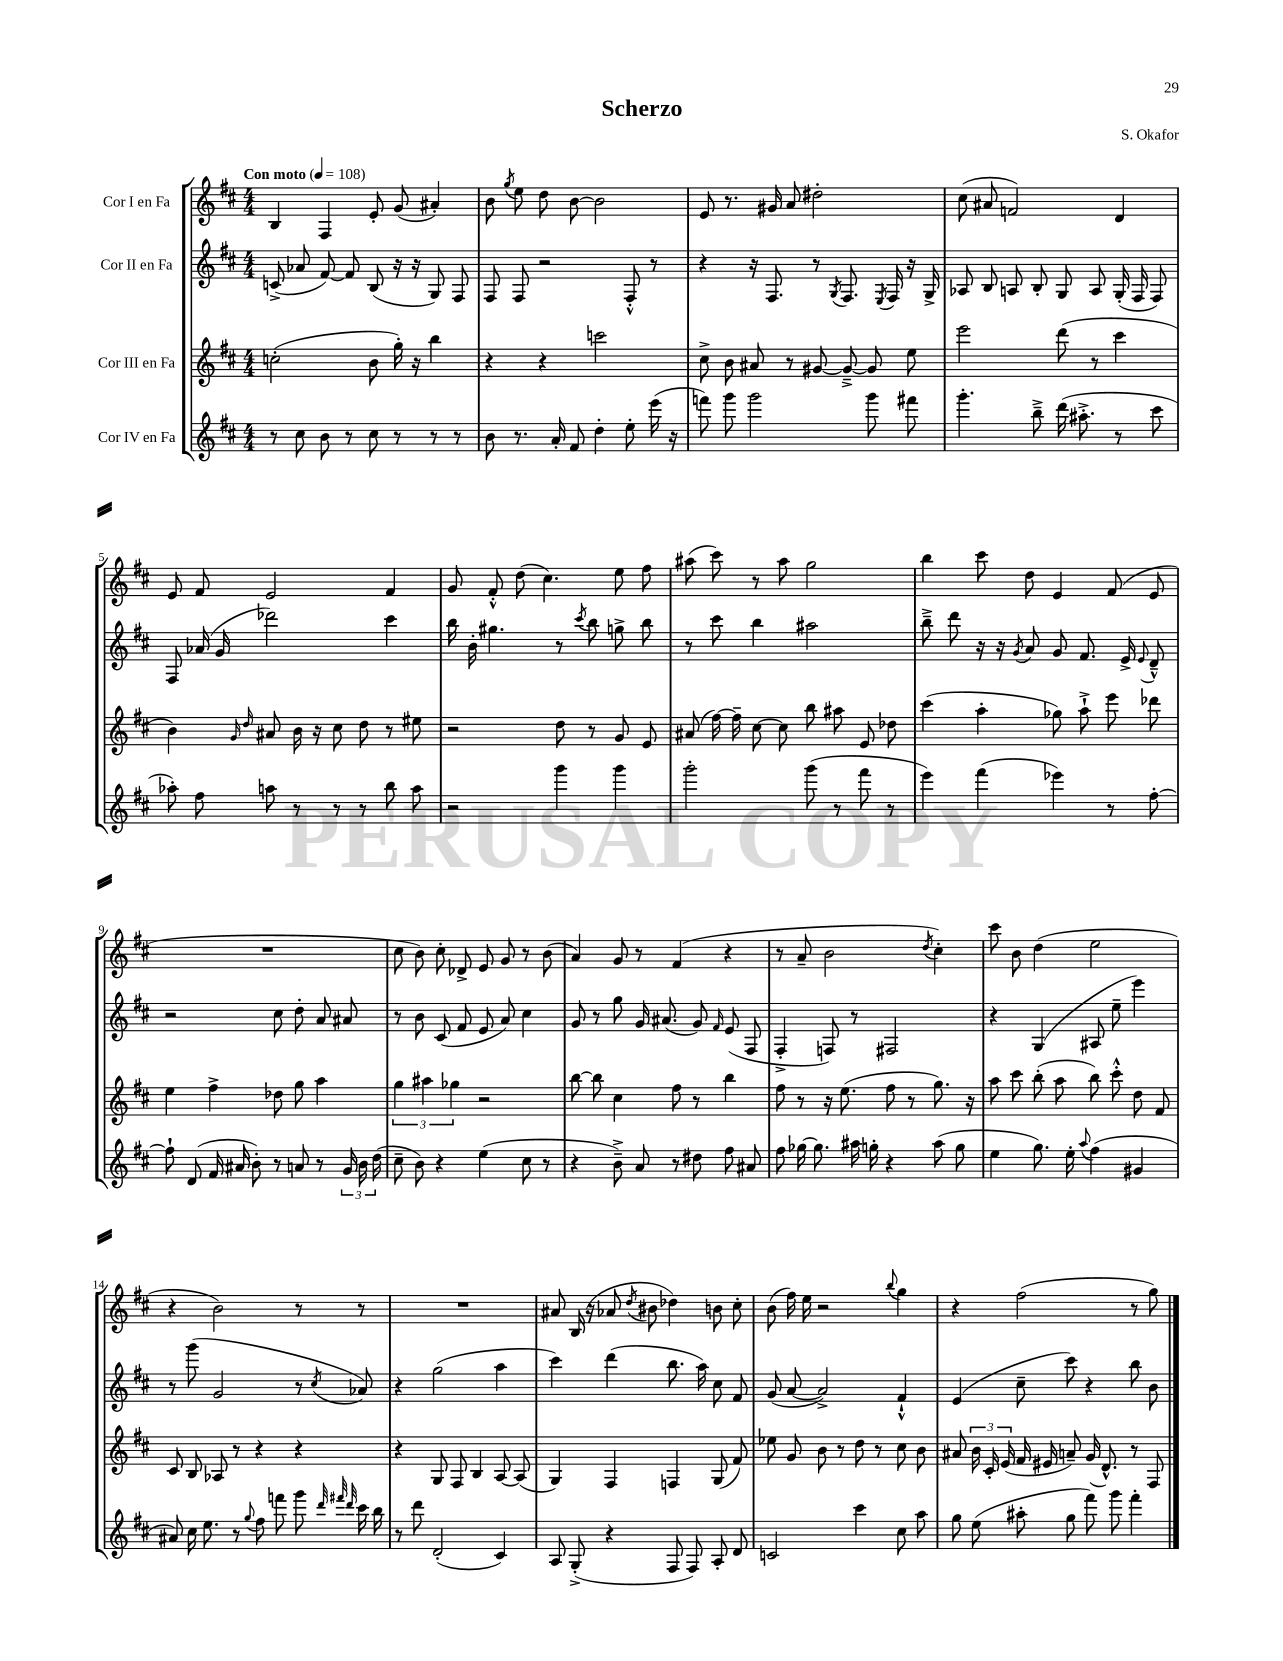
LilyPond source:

\header { title = "Scherzo" composer = "S. Okafor" }
<<
\new StaffGroup <<
\new Staff = "s0" \with { instrumentName = "Cor I en Fa" } {
    \clef treble \key d \major \numericTimeSignature \time 4/4 \tempo "Con moto" 4 = 108
    \autoBeamOff b4 fis4 e'8-. g'8( ais'4-.) |
    b'8 \acciaccatura { g''8 } e''8 d''8 b'8~ b'2 |
    e'8 r8. gis'16 a'8 dis''2-. |
    cis''8( ais'8 f'2) d'4 |
    e'8 fis'8 e'2 fis'4 |
    g'8 fis'8-.-^ d''8( cis''4.) e''8 fis''8 |
    ais''8( cis'''8) r8 ais''8 g''2 |
    b''4 cis'''8 d''8 e'4 fis'8( e'8 |
    R1 |
    cis''8 b'8) cis''8-. des'8-> e'8 g'8 r8 b'8( |
    a'4) g'8 r8 fis'4( r4 |
    r8 a'8-- b'2 \acciaccatura { d''8 } cis''4-.) |
    cis'''8 b'8 d''4( e''2 |
    r4 b'2) r8 r8 |
    R1 |
    ais'8 b16( r16 aes'8 \acciaccatura { d''8 } bis'8 des''4) b'8 cis''8-. |
    b'8( fis''16) e''16 r2 \appoggiatura { b''8 } g''4 |
    r4 fis''2( r8 g''8) \bar "|." |
}
\new Staff = "s1" \with { instrumentName = "Cor II en Fa" } {
    \clef treble \key d \major \numericTimeSignature \time 4/4
    \autoBeamOff c'8->( aes'8 fis'8~) fis'8 b8( r16 r16 g8) fis8 |
    fis8 fis8 r2 fis8-.-^ r8 |
    r4 r16 fis8. r8 \acciaccatura { g8 } fis8. \acciaccatura { e8 } fis16 r16 g16-> |
    aes8 b8 a8 b8-. g8 a8 g16-.( fis16 fis8) |
    fis8 aes'16( g'16 des'''2) cis'''4 |
    b''16 b'16-. gis''4. r8 \acciaccatura { cis'''8 } b''8 g''8-> b''8 |
    r8 cis'''8 b''4 ais''2 |
    b''8---> d'''8 r16 r16 \acciaccatura { g'8 } a'8 g'8 fis'8. e'16-> \appoggiatura { e'8 } d'8---^ |
    r2 cis''8 d''8-. a'8 ais'8 |
    r8 b'8 cis'8( fis'8 e'8 a'8) cis''4 |
    g'8 r8 g''8 g'16 ais'8.( g'8) \grace { fis'16 } e'8( fis8 |
    fis4-.-> f8) r8 fis2 |
    r4 g4( ais8 e''8-- e'''4) |
    r8 g'''8( g'2 r8 \acciaccatura { cis''8 } aes'8) |
    r4 g''2( a''4 |
    cis'''4) d'''4( b''8. a''16) cis''8 fis'8 |
    g'8( a'8~ a'2->) fis'4-!-^ |
    e'4( cis''8-- cis'''8) r4 b''8 b'8 \bar "|." |
}
\new Staff = "s2" \with { instrumentName = "Cor III en Fa" } {
    \clef treble \key d \major \numericTimeSignature \time 4/4
    \autoBeamOff c''2-.( b'8 g''16-.) r16 b''4 |
    r4 r4 c'''2 |
    cis''8-> b'8 ais'8 r8 gis'8~ gis'8~---> gis'8 e''8 |
    e'''2 d'''8( r8 cis'''4 |
    b'4) \grace { g'16 d''16 } ais'8 b'16 r16 cis''8 d''8 r8 eis''8 |
    r2 d''8 r8 g'8 e'8 |
    ais'8( fis''16~) fis''16-- cis''8~ cis''8 b''8 ais''8 e'8 des''8 |
    cis'''4( a''4-. ges''8) a''8-!-> e'''8 des'''8 |
    e''4 fis''4-> des''8 g''8 a''4 |
    \tuplet 3/2 { g''4 ais''4 ges''4 } r2 |
    b''8~ b''8 cis''4 fis''8 r8 b''4 |
    fis''8 r8 r16 e''8.( fis''8 r8 g''8.) r16 |
    a''8 cis'''8 b''8-.( a''8 b''8) cis'''8-.-^ d''8 fis'8 |
    cis'8 b8 aes8 r8 r4 r4 |
    r4 g8 fis8 b4 a8~ a8( |
    g4) fis4 f4 g8( fis'8) |
    ees''8 g'8 b'8 r8 d''8 r8 cis''8 b'8 |
    ais'8 \tuplet 3/2 { b'16 cis'16-. e'16( } fis'16 eis'16 a'8--) g'16( d'8.-^) r8 fis8 \bar "|." |
}
\new Staff = "s3" \with { instrumentName = "Cor IV en Fa" } {
    \clef treble \key d \major \numericTimeSignature \time 4/4
    \autoBeamOff r8 cis''8 b'8 r8 cis''8 r8 r8 r8 |
    b'8 r8. a'16-. fis'8 d''4-. e''8-. e'''16( r16 |
    f'''8) g'''8 g'''2 g'''8 fis'''8 |
    g'''4.-. b''8---> d'''16( ais''8.-.-> r8 cis'''8 |
    aes''8-.) fis''8 a''8 r8 r8 r8 b''8 a''8 |
    r2 g'''4 g'''4 |
    g'''2-. g'''8( r8 fis'''8 r8 |
    e'''4) fis'''4( ees'''4) r8 fis''8~-. |
    fis''8-! d'8( fis'16 ais'16 b'8-.) r8 a'8 r8 \tuplet 3/2 { g'16 b'16 d''16( } |
    cis''8-- b'8) r4 e''4( cis''8 r8 |
    r4 b'8--->) a'8 r8 dis''8 fis''8 ais'8 |
    fis''8 ges''16~ ges''8. ais''16 g''16-. r4 ais''8( g''8 |
    e''4 g''8.) e''16-. \appoggiatura { a''8 } fis''4( gis'4 |
    ais'8) cis''16 e''8. r8 \appoggiatura { g''8 } fis''8 f'''8 g'''8 \grace { d'''32 fis'''32 d'''32 } cis'''16 b''16 |
    r8 d'''8 d'2-.( cis'4) |
    a8 g8-.->( r4 fis8 fis8) a8-. d'8 |
    c'2 cis'''4 cis''8 a''8 |
    g''8 e''8( ais''8-. g''8 fis'''8) g'''8 fis'''4-. \bar "|." |
}
>>
>>
